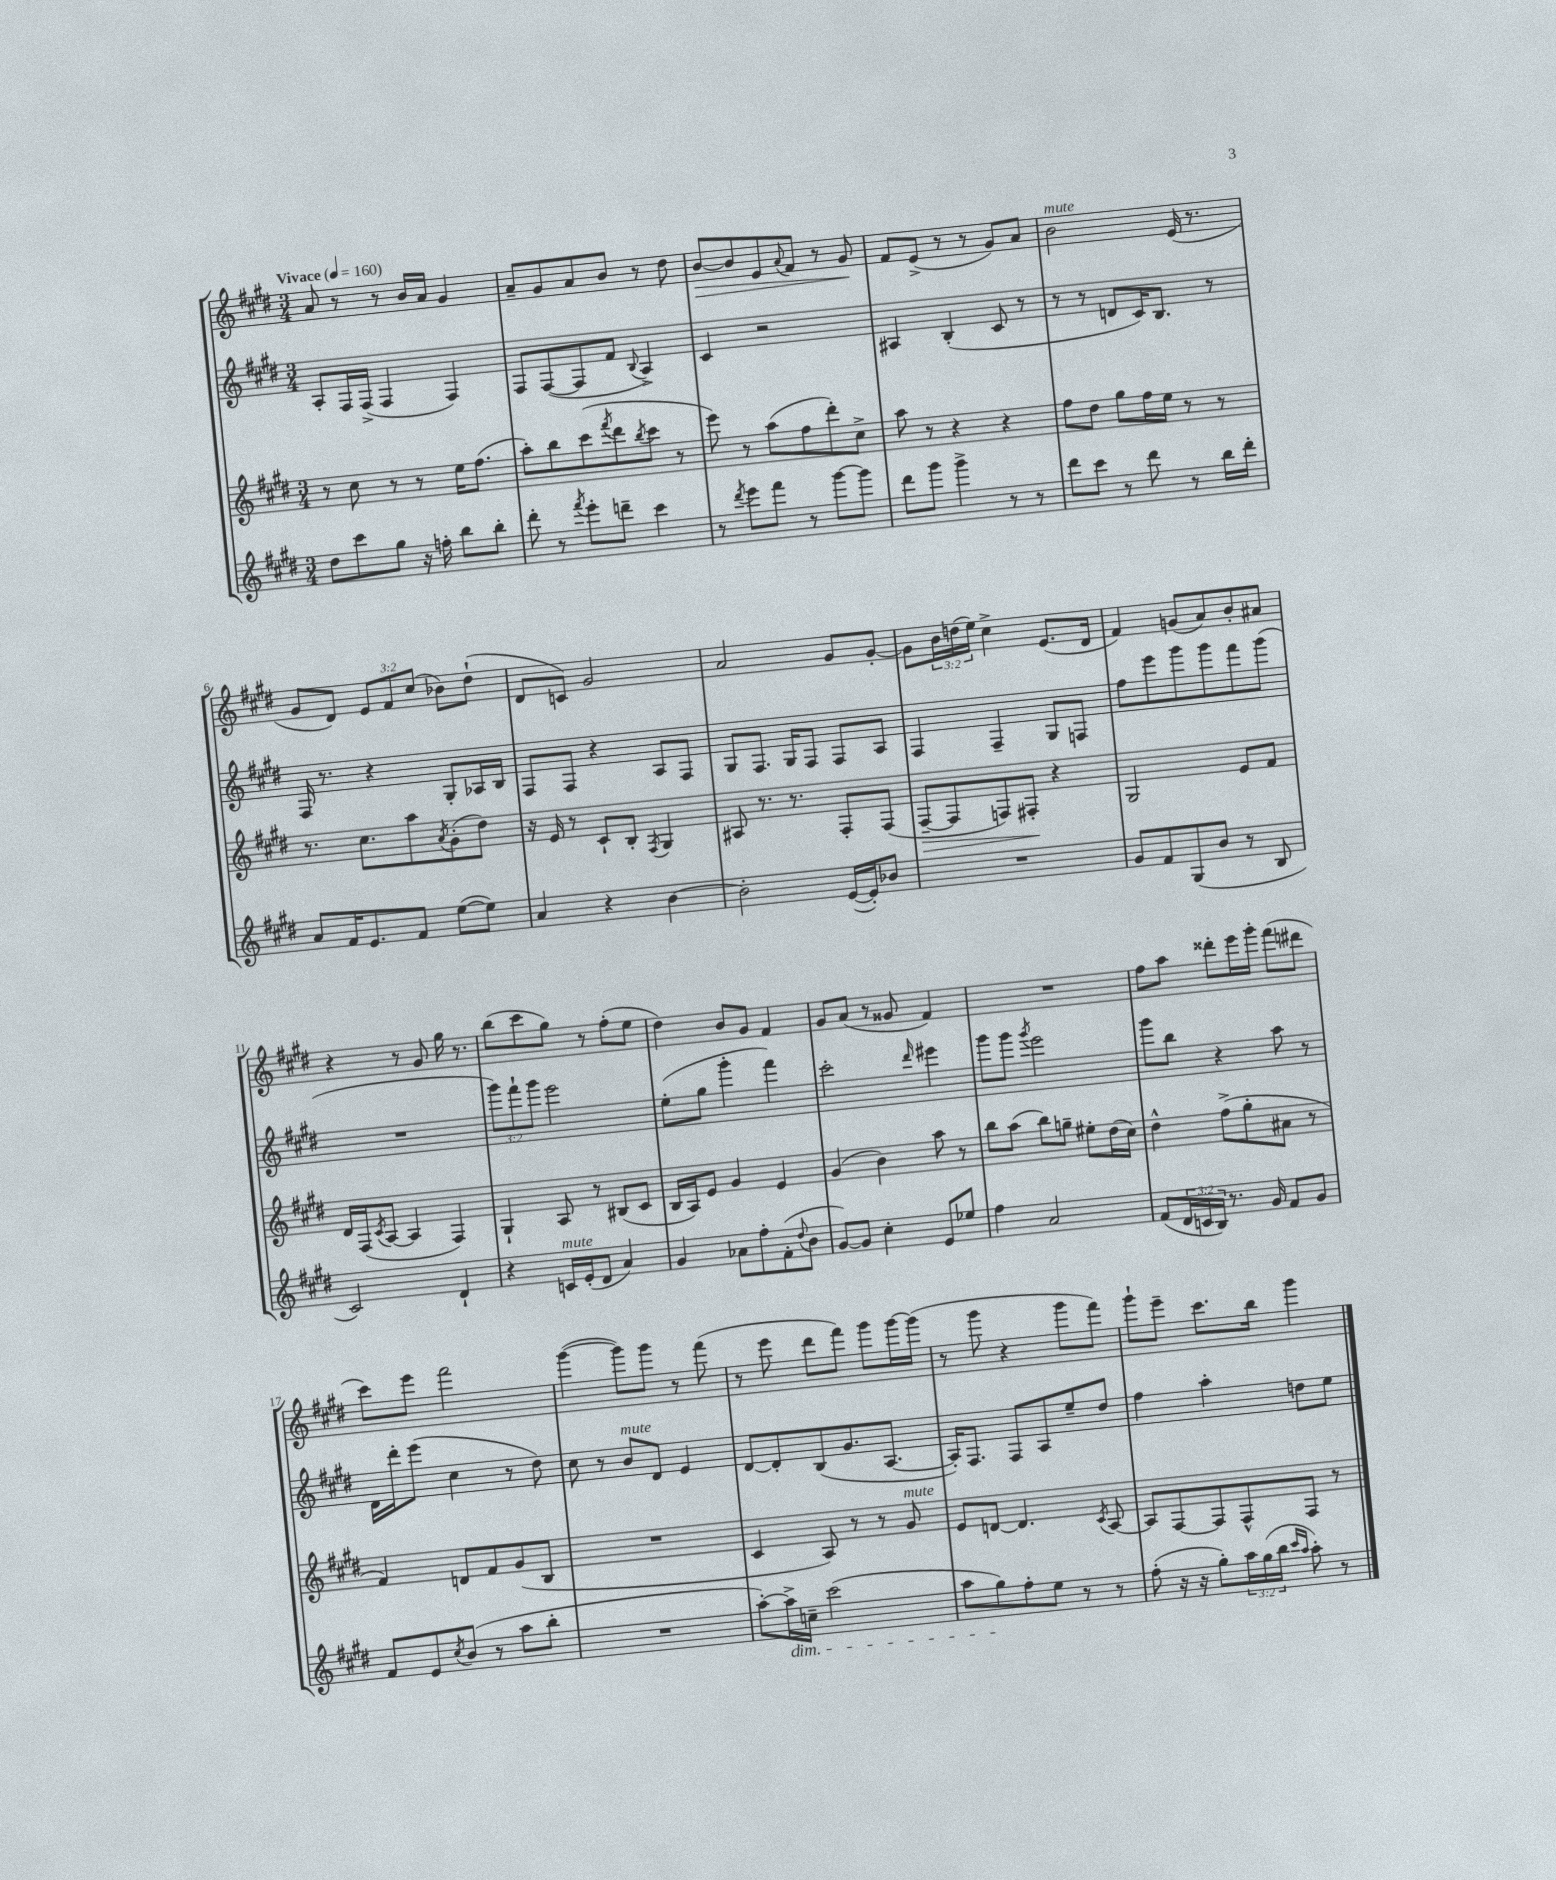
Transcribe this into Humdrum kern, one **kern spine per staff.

**kern	**kern	**dynam	**kern	**kern	**dynam
*part4	*part3	*part3	*part2	*part1	*part1
*staff4	*staff3	*staff3	*staff2	*staff1	*staff1
*clefG2	*clefG2	*	*clefG2	*clefG2	*
*k[f#c#g#d#]	*k[f#c#g#d#]	*	*k[f#c#g#d#]	*k[f#c#g#d#]	*
*M3/4	*M3/4	*	*M3/4	*M3/4	*
*MM160	*MM160	*	*MM160	*MM160	*
=1	=1	=1	=1	=1	=1
!	!	!	!	!LO:TX:a:B:t=Vivace	!
8dd#\L	8r	.	8A'/L	8a/	.
8ccc#\	8cc#\	.	16F#/L	8r	.
.	.	.	(16F#^/JJ	.	.
8gg#\J	8r	.	4F#/	8r	.
16r	8r	.	.	16b/LL	.
16ffn'\	.	.	.	16a/JJ	.
8bb\L	16ee\KL	.	4F#/)	4g#/	.
.	(8.ff#\J	.	.	.	.
8bb'\J	.	.	.	.	.
=2	=2	=2	=2	=2	=2
8ddd#'\	8aa'\L)	.	8F#/L	8a~/L	.
8r	8bb\	.	([8F#/	8g#/	.
8qfff#/	.	.	.	.	.
8eee'\L	(8ccc#\	.	8F#/]	8a/	.
.	8qfff#/	.	.	.	.
8dddn~\J	8ddd#\	.	8f#/J	8b/J	.
.	8qbb/	.	8qqB/	.	.
4ccc#\	8ccc#\J	.	4A^/)	8r	.
.	8r	.	.	8dd#\	.
=3	=3	=3	=3	=3	=3
!	!	!	!	!	!LO:HP:b
8r	8eee\)	.	4c#/	[8b/L	>
8qddd#/	.	.	.	.	.
8eee\L	8r	.	.	8b/]	.
8fff#\J	(8aa\L	.	2r	8e/	.
.	.	.	.	8qqa/	.
8r	8ff#\	.	.	8f#/J	.
[8ggg#\L	8ddd#'\)	.	.	8r	.
8ggg#\J]	8cc#^\J	.	.	8g#/	.
.	.	.	.	.	]
=4	=4	=4	=4	=4	=4
8ddd#\L	8aa\	.	4A#X/	8f#/L	.
8ggg#\J	8r	.	.	(8e^/J	.
4ggg#^\	4r	.	(4B'/	8r	.
.	.	.	.	8r	.
8r	4r	.	8c#/	8g#/L)	.
8r	.	.	8r	8a/J	.
=5	=5	=5	=5	=5	=5
!	!	!	!	!LO:TX:a:i:t=mute	!
8ddd#\L	8ff#\L	.	8r	2b\	.
8ccc#\J	8dd#\J	.	8r	.	.
8r	8gg#\L	.	8dn/L	.	.
8ddd#\	16ff#\L	.	16c#/K)	.	.
.	16ee\JJ	.	8.B/J	.	.
8r	8r	.	.	(16e/	.
.	.	.	.	8.r	.
16bb\LL	8r	.	8r	.	.
16ddd#'\JJ	.	.	.	.	.
!!LO:LB:g=z
=6	=6	=6	=6	=6	=6
8a/L	8.r	.	16F#/	8g#/L	.
.	.	.	8.r	.	.
16f#/K	.	.	.	8d#/J)	.
8.e/	8.cc#\L	.	.	.	.
.	.	.	4r	12e/L	.
.	.	.	.	12f#/	.
8f#/J	8aa\	.	.	.	.
.	.	.	.	(12cc#/J	.
.	8qa/	.	.	.	.
([8ee\L	(8g#'\	.	8G#'/L	8b-X\L)	.
8ee\J])	8dd#\J)	.	16A-X/L	(8dd#`\J	.
.	.	.	16B/JJ	.	.
=7	=7	=7	=7	=7	=7
4a/	16r	.	8F#/L	8d#/L	.
.	16e/	.	.	.	.
.	8r	.	8F#/J	8cn/J)	.
4r	8c#`/L	.	4r	2g#/	.
.	8B'/J	.	.	.	.
.	8qF#/	.	.	.	.
[4b\	4G#/	.	8A/L	.	.
.	.	.	8F#/J	.	.
=8	=8	=8	=8	=8	=8
2b'\]	8A#X/	.	8G#/L	2a/	.
.	8.r	.	8.F#/J	.	.
.	8.r	.	16G#/KL	.	.
.	.	.	8F#/J	.	.
([16e/LL	8F#'/L	.	8F#/L	8g#/L	.
16e'/J])	.	.	.	.	.
8b-X/J	(8F#/J	.	8A/J	[8g#'/J	.
=9	=9	=9	=9	=9	=9
!	!	!LO:HP:b	!	!	!
2.r	[8F#~/L	>	4F#/	8g#\L]	.
.	8F#/]	.	.	24b\L	.
.	.	.	.	(24ddn\	.
.	.	.	.	24ee\JJ)	.
.	8Fn/)	.	4F#~/	4cc#^\	.
.	8F#X'/J	.	.	.	.
.	4r	]	8G#/L	(8.e/L	.
.	.	.	8Fn/J	.	.
.	.	.	.	16d#/Jk	.
=10	=10	=10	=10	=10	=10
8g#/L	2G#/	.	8ff#\L	4f#/)	.
8f#/	.	.	8eee\	.	.
(8G#/	.	.	8ggg#\	(8gn/L	.
8b/J	.	.	8ggg#\	8a/)	.
8r	8e/L	.	8fff#\	8b'/	.
8B/	8f#/J	.	(8ggg#\J	8a#X/J	.
!!LO:LB:g=z
=11	=11	=11	=11	=11	=11
2c#/)	16d#/LL	.	2.r	4r	.
.	(16F#/J	.	.	.	.
.	8qc#/	.	.	.	.
.	[8A/J	.	.	.	.
.	4A/]	.	.	8r	.
.	.	.	.	8g#/	.
4d#`/	4F#/)	.	.	16gg#\	.
.	.	.	.	8.r	.
=12	=12	=12	=12	=12	=12
4r	4G#`/	.	12ggg#\L)	(8bb\L	.
.	.	.	12fff#`\	.	.
.	.	.	.	8ccc#\	.
.	.	.	12ggg#\J	.	.
!LO:TX:a:i:t=mute	!	!	!	!	!
16cn/LL	8A/	.	2eee\	8gg#\J)	.
(16e'/J	.	.	.	.	.
8d#/J	8r	.	.	8r	.
4a/)	(8B#X/L	.	.	(8ff#'\L	.
.	8c#/J	.	.	8ee\J	.
=13	=13	=13	=13	=13	=13
4g#/	16B/LL	.	(8ee'\L	4dd#\)	.
.	16A/J)	.	.	.	.
.	8e/J	.	8gg#\J	.	.
8a-X\L	4g#/	.	4ggg#'\	8b/L	.
8ff#'\	.	.	.	8g#/J	.
(8f#'\	4e/	.	4fff#\)	4f#/	.
8qqdd#/	.	.	.	.	.
8b\J	.	.	.	.	.
=14	=14	=14	=14	=14	=14
[8g#/L)	(4g#/	.	2ccc#'\	8g#/L	.
8g#/J]	.	.	.	(8a/J	.
4cc#'\	4b\)	.	.	8r	.
.	.	.	.	8g##X/	.
.	.	.	16qqddd#/	.	.
8e/L	8aa\	.	4eee#X\	4f#/)	.
8ee-X/J	8r	.	.	.	.
=15	=15	=15	=15	=15	=15
4ff#\	8bb\L	.	8ggg#\L	2.r	.
.	(8aa\J	.	8ggg#\J	.	.
.	.	.	8qggg#/	.	.
2a/	8bb\L)	.	2eee\	.	.
.	8ggn~\J	.	.	.	.
.	8ee#X'\L	.	.	.	.
.	(16dd#\L	.	.	.	.
.	16cc#\JJ)	.	.	.	.
=16	=16	=16	=16	=16	=16
(8f#/L	4dd#^^\	.	8ggg#\L	8ff#\L	.
24d#/L	.	.	8bb\J	8aa\J	.
24cn/	.	.	.	.	.
24B/JJ)	.	.	.	.	.
8.r	(8ff#^\L	.	4r	8ddd##X'\L	.
.	8gg#'\	.	.	16eee\L	.
16g#/	.	.	.	16ggg#'\JJ	.
8f#/L	8a#X\J	.	8aa\	(8fff#\L	.
8g#/J	8r	.	8r	8ddd#X\J	.
!!LO:LB:g=z
=17	=17	=17	=17	=17	=17
8f#/L	4f#/)	.	16d#\LL	8ccc#\L)	.
.	.	.	16ddd#'\J	.	.
8e/	.	.	(8eee\J	8eee\J	.
8qcc#/	.	.	.	.	.
(8b/J	8dn/L	.	4cc#\	2fff#\	.
8r	8f#/	.	.	.	.
8aa\L	(8g#/	.	8r	.	.
8bb'\J	8B/J	.	8dd#\)	.	.
=18	=18	=18	=18	=18	=18
2.r	2.r	.	8cc#\	([4ggg#\	.
.	.	.	8r	.	.
!	!	!	!LO:TX:a:i:t=mute	!	!
.	.	.	8b/L	8ggg#\L])	.
.	.	.	8d#/J	8ggg#\J	.
.	.	.	4e/	8r	.
.	.	.	.	(8fff#\	.
=19	=19	=19	=19	=19	=19
[8aa'\L)	4c#/	.	[8d#/L	8r	.
!LO:TX:b:i:t=dim.	!	!	!	!	!
16aa^\L]	.	.	8d#'/]	8eee\	.
16ccn~\JJ	.	.	.	.	.
(2ccc#\	8A/)	.	(8B/	8ddd#\L	.
.	8r	.	8.g#/	8fff#\J)	.
.	8r	.	.	8ggg#\L	.
.	.	.	[8.A/J	.	.
!	!LO:TX:a:i:t=mute	!	!	!	!
.	8g#/	.	.	[16ggg#\L	.
.	.	.	.	(16ggg#\JJ]	.
=20	=20	=20	=20	=20	=20
8aa\L	8e/L	.	16A'/KL])	8r	.
.	.	.	8.F#/J	.	.
8gg#\)	[8dn/J	.	.	8ggg#\	.
8ff#'\	4.d/]	.	8F#/L	4r	.
8ee\J	.	.	8A/	.	.
8r	.	.	8ee~/	8ggg#\L	.
.	8qc#/	.	.	.	.
8r	[8A/	.	8dd#/J	8fff#\J)	.
=21	=21	=21	=21	=21	=21
(8ff#'\	8A/L]	.	4ff#\	8ggg#`\L	.
16r	[8F#/	.	.	8eee~\J	.
16r	.	.	.	.	.
8gg#'\L)	8F#/]	.	4aa'\	8.ccc#\L	.
24aa\L	8F#^^/	.	.	.	.
(24gg#\	.	.	.	.	.
.	.	.	.	16bb\Jk	.
24bb\JJ	.	.	.	.	.
16qqccc#/LL	.	.	.	.	.
16qqaa/JJ	.	.	.	.	.
8aa'\)	8F#/J	.	8ddn\L	4ggg#\	.
8r	8r	.	8ee\J	.	.
==	==	==	==	==	==
*-	*-	*-	*-	*-	*-
